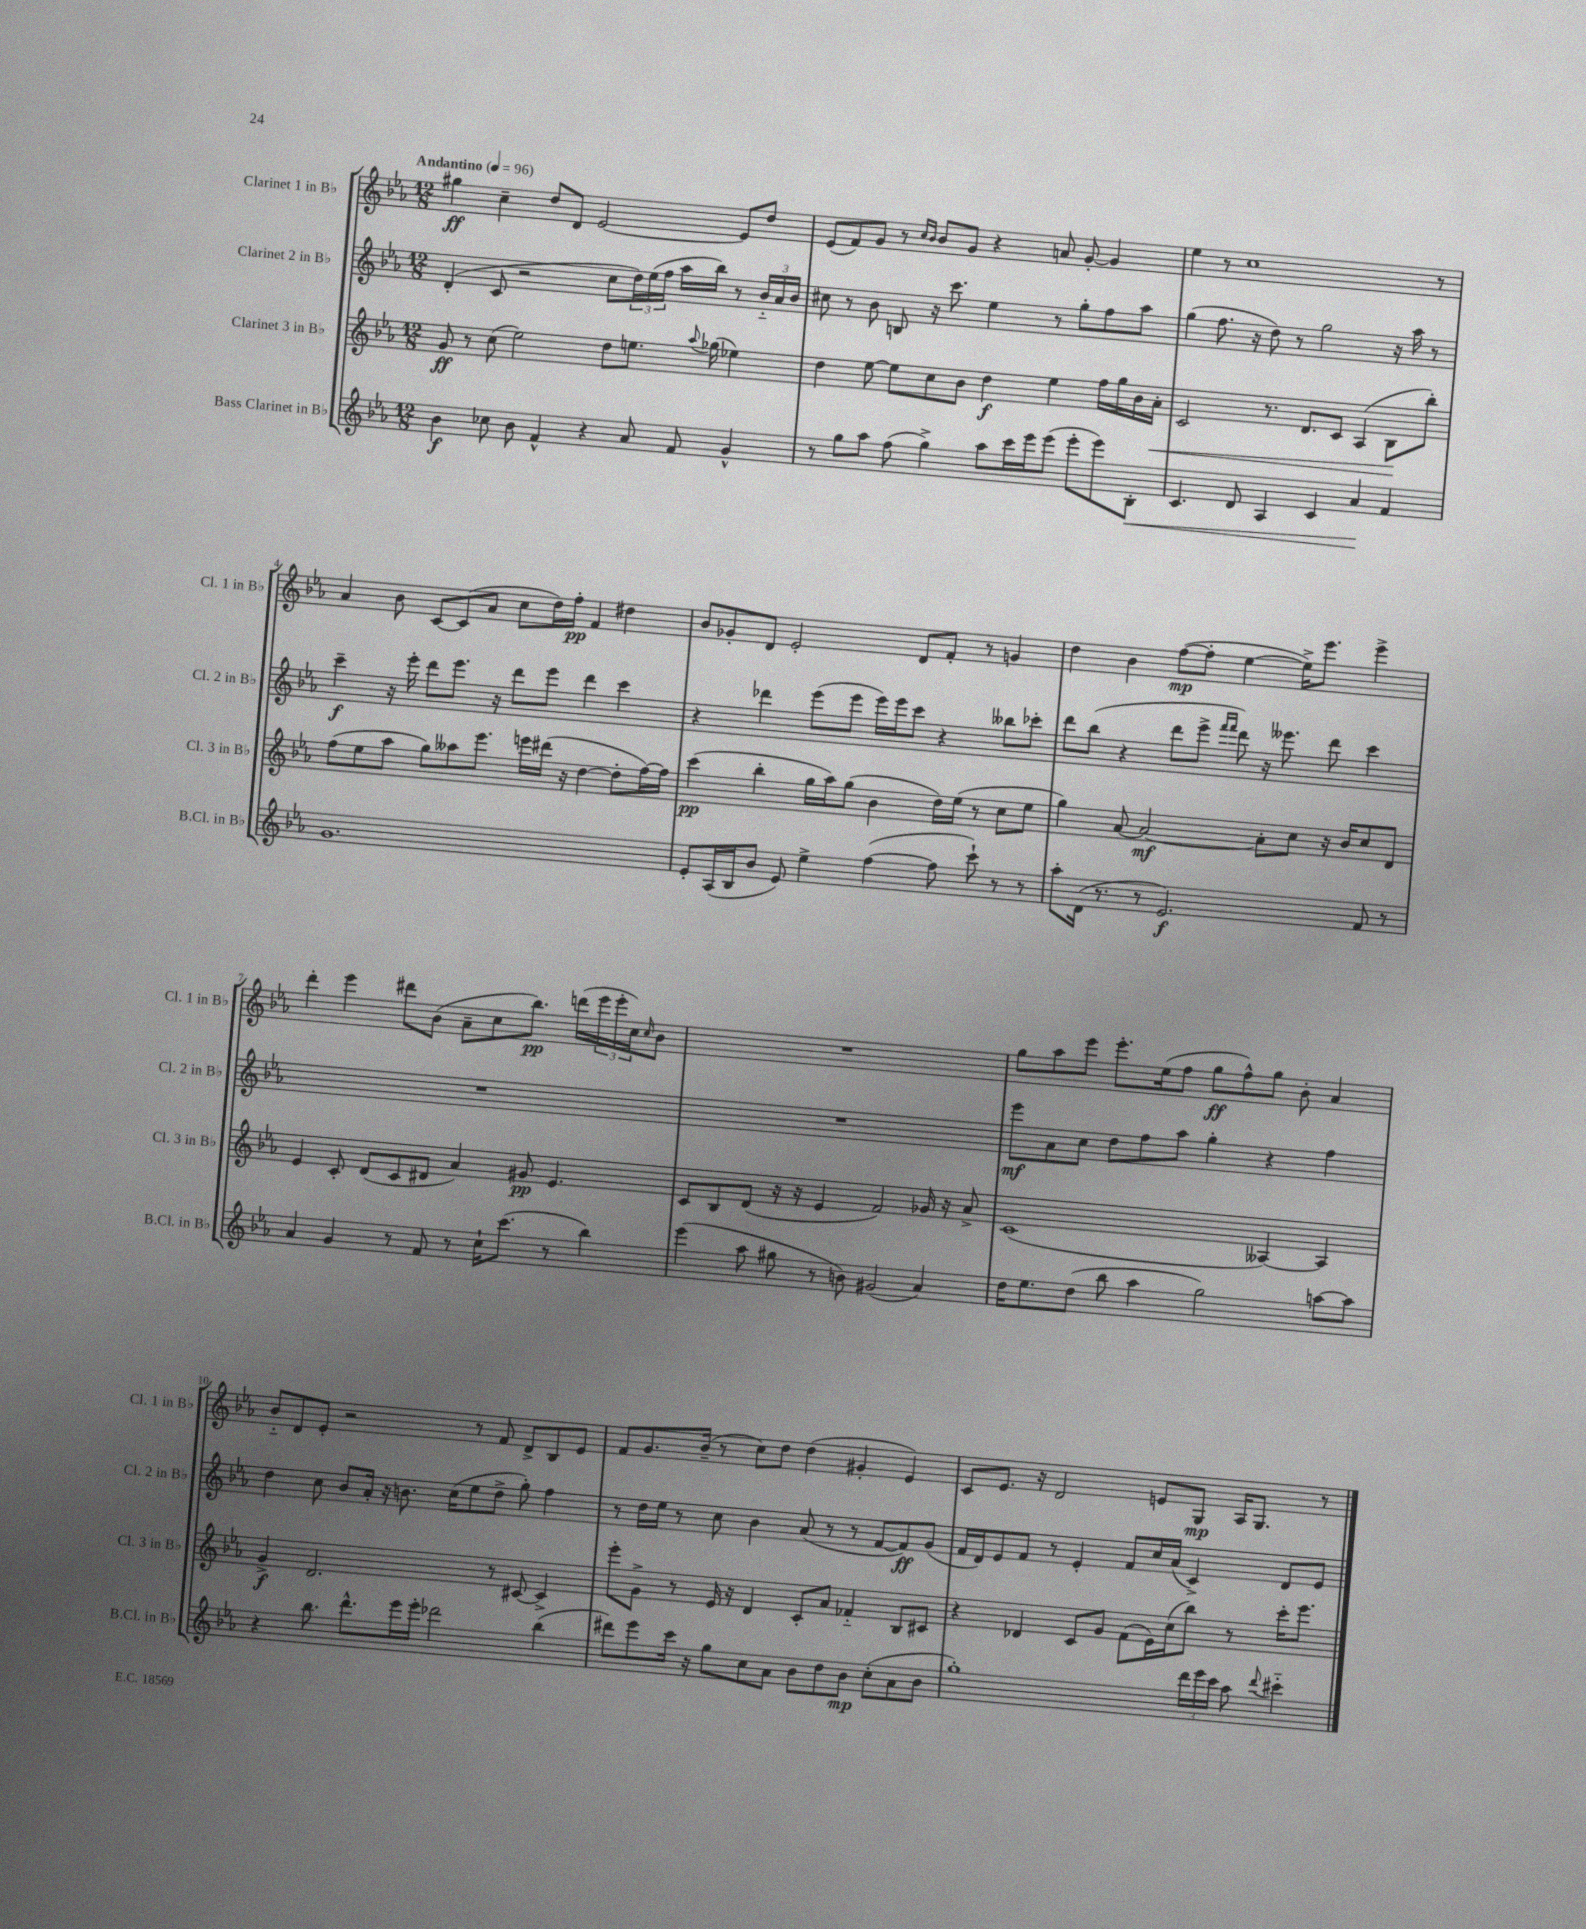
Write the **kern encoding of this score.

**kern	**dynam	**kern	**dynam	**kern	**dynam	**kern	**dynam
*part4	*part4	*part3	*part3	*part2	*part2	*part1	*part1
*staff4	*staff4	*staff3	*staff3	*staff2	*staff2	*staff1	*staff1
*I"Bass Clarinet in B♭	*	*I"Clarinet 3 in B♭	*	*I"Clarinet 2 in B♭	*	*I"Clarinet 1 in B♭	*
*I'B.Cl. in B♭	*	*I'Cl. 3 in B♭	*	*I'Cl. 2 in B♭	*	*I'Cl. 1 in B♭	*
*clefG2	*	*clefG2	*	*clefG2	*	*clefG2	*
*k[b-e-a-]	*	*k[b-e-a-]	*	*k[b-e-a-]	*	*k[b-e-a-]	*
*M12/8	*	*M12/8	*	*M12/8	*	*M12/8	*
*MM96	*	*MM96	*	*MM96	*	*MM96	*
=1	=1	=1	=1	=1	=1	=1	=1
!	!	!	!	!	!	!LO:TX:a:B:t=Andantino	!
4b-\	f	8g/	ff	(4d'/	.	4gg#X\	ff
.	.	8r	.	.	.	.	.
8cc-X\	.	(8cc\	.	8c/	.	4cc~\	.
8b-\	.	2ee-\)	.	2r	.	.	.
4f^^/	.	.	.	.	.	8dd/L	.
.	.	.	.	.	.	8d/J	.
4r	.	.	.	.	.	[2e-/	.
.	.	8dd\L	.	8cc\L	.	.	.
8a-/	.	8.een\J	.	24dd\L)	.	.	.
.	.	.	.	(24ee-\	.	.	.
.	.	.	.	24ff\JJ	.	.	.
8f/	.	.	.	16aa-\LL	.	.	.
.	.	8qqaa-/	.	.	.	.	.
.	.	(16gg-X\	.	16bb-\JJ)	.	.	.
4g^^/	.	4ee-X\)	.	8r	.	8e-/L]	.
.	.	.	.	24b-/LL	.	8dd/J	.
.	.	.	.	24a-/	.	.	.
.	.	.	.	24b-/JJ	.	.	.
=2	=2	=2	=2	=2	=2	=2	=2
8r	.	4dd\	.	8cc#X\	.	(8e-/L	.
8gg\L	.	.	.	8r	.	8f/)	.
8aa-\J	.	[8ee-\	.	8b-\	.	8g/J	.
(8ff\	.	8ee-\L]	.	8Bn/	.	8r	.
.	.	.	.	.	.	16qqcc/LL	.
.	.	.	.	.	.	16qqb-/JJ	.
4gg^\)	.	8cc\	.	16r	.	8b-/L	.
.	.	.	.	8.ccc\	.	.	.
.	.	8b-\J	.	.	.	8g/J	.
8aa-\L	.	4dd\	f	4ee-\	.	4r	.
16ccc\L	.	.	.	.	.	.	.
16eee-\J	.	.	.	.	.	.	.
(8eee-\J	.	4ee-\	.	8r	.	8an/	.
8eee-'\L	.	.	.	8gg'\L	.	[8g'/	.
8eee-\)	.	16ff\LL	.	8ff\	.	4g/]	.
.	.	16gg\	.	.	.	.	.
!	!LO:HP:b	!	!	!	!	!	!
8B-'\J	<	16b-\	.	8aa-\J	.	.	.
!	!	!	!LO:HP:b	!	!	!	!
.	.	16a-'\JJ	<	.	.	.	.
=3	=3	=3	=3	=3	=3	=3	=3
4.c/	.	2c/	.	(4gg\	.	4ee-\	.
.	.	.	.	8.ff\	.	8r	.
8d/	.	.	.	.	.	1cc	.
.	.	.	.	16r	.	.	.
4A-/	.	8.r	.	8dd\)	.	.	.
.	.	.	.	8r	.	.	.
.	.	8.d/L	.	.	.	.	.
4c/	.	.	.	2gg\	.	.	.
.	.	8c/J	.	.	.	.	.
4a-/	.	(4A-/	.	.	.	.	.
4f/	[	8B-\L	.	16r	.	.	.
.	.	.	.	16aa-\	.	.	.
.	.	8bb-'\J)	[	8r	.	8r	.
!!LO:LB:g=z
=4	=4	=4	=4	=4	=4	=4	=4
1.g	.	(8ff\L	.	4ccc~\	f	4a-/	.
.	.	8ee-\	.	.	.	.	.
.	.	8aa-\J	.	16r	.	8b-\	.
.	.	.	.	16eee-'\	.	.	.
.	.	8gg\L)	.	8ddd\L	.	[8c/L	.
.	.	8aa--X\	.	8.eee-\J	.	(8c/]	.
.	.	8.eee-\J	.	.	.	8a-/J	.
.	.	.	.	16r	.	.	.
.	.	.	.	8ddd\L	.	8cc\L	.
.	.	16eeen\LL	.	.	.	.	.
.	.	(16ddd#X\JJ	.	8eee-\J	.	16dd\L)	.
.	.	16r	.	.	.	16ff'\JJ	pp
.	.	[4dd\	.	4ddd\	.	4f/	.
.	.	8dd'\L]	.	4ccc\	.	4dd#X\	.
.	.	[16ff\L)	.	.	.	.	.
.	.	16ff\JJ]	.	.	.	.	.
=5	=5	=5	=5	=5	=5	=5	=5
8e-'/L	.	(4ccc\	pp	4r	.	8b-/L	.
(16A-/L	.	.	.	.	.	8g-X'/	.
16B-/J	.	.	.	.	.	.	.
8b-/J	.	4bb-'\	.	4ddd-X\	.	8d/J	.
8e-/)	.	.	.	.	.	2e-'/	.
4ee-^\	.	16gg\LL	.	(8eee-\L	.	.	.
.	.	16aa-\J)	.	.	.	.	.
.	.	(8gg\J	.	8eee-\J	.	.	.
([4ff\	.	4b-\	.	16eee-\LL)	.	.	.
.	.	.	.	16eee-\J	.	.	.
.	.	.	.	8ccc\J	.	8d/L	.
8ff\]	.	16dd\LL)	.	4r	.	8f'/J	.
.	.	(16ee-\JJ	.	.	.	.	.
8ccc`\)	.	8r	.	.	.	8r	.
8r	.	8cc\L	.	8bb--X\L	.	4gn/	.
8r	.	8ee-\J	.	8ccc-X'\J	.	.	.
=6	=6	=6	=6	=6	=6	=6	=6
8aa-'\L	.	4gg\)	.	8ddd\L	.	4dd\	.
(16d\Jk	.	.	.	(8bb-\J	.	.	.
8.r	.	.	.	.	.	.	.
.	.	[8a-/	.	4r	.	4b-\	.
8r	.	2a-/_	mf	.	.	.	.
2.e-/)	f	.	.	8ddd\L	.	([8ff\L	mp
.	.	.	.	8eee-^\J	.	8ff'\J]	.
.	.	.	.	16qqfff/LL	.	.	.
.	.	.	.	16qqfff/JJ	.	.	.
.	.	.	.	8ddd\)	.	[4ee-\	.
.	.	8a-'\L]	.	16r	.	.	.
.	.	.	.	8.eee--X\	.	.	.
.	.	8cc\J	.	.	.	16ee-^\KL])	.
.	.	.	.	.	.	8.eee-\J	.
.	.	16r	.	8ddd\	.	.	.
.	.	16b-/KL	.	.	.	.	.
8f/	.	8cc/	.	4ccc\	.	4eee-^\	.
8r	.	8d/J	.	.	.	.	.
!!LO:LB:g=z
=7	=7	=7	=7	=7	=7	=7	=7
4a-/	.	4e-/	.	1.r	.	4ddd'\	.
4g/	.	8c'/	.	.	.	4eee-\	.
.	.	(8d/L	.	.	.	.	.
8r	.	8c/	.	.	.	8ddd#X\L	.
8f/	.	8d#X/J	.	.	.	(8b-\J	.
8r	.	4a-/)	.	.	.	8a-~\L	.
16cc`\KL	.	.	.	.	.	8cc\	.
(8.ccc\J	.	.	.	.	.	.	.
.	.	8g#X/	pp	.	.	8.bb-\J)	pp
8r	.	4.e-/	.	.	.	.	.
.	.	.	.	.	.	(16dddn\LL	.
4bb-\)	.	.	.	.	.	24eee-\	.
.	.	.	.	.	.	24eee-'\	.
.	.	.	.	.	.	24cc\J)	.
.	.	.	.	.	.	16qqcc/	.
.	.	.	.	.	.	8b-\J	.
=8	=8	=8	=8	=8	=8	=8	=8
(4eee-\	.	8c/L	.	1.r	.	1.r	.
.	.	8B-/	.	.	.	.	.
8aa-\	.	(8d/J	.	.	.	.	.
8gg#X\	.	16r	.	.	.	.	.
.	.	16r	.	.	.	.	.
8r	.	4e-/	.	.	.	.	.
8bn\)	.	.	.	.	.	.	.
(2g#X/	.	2f/)	.	.	.	.	.
4a-/)	.	16g-X/	.	.	.	.	.
.	.	16r	.	.	.	.	.
.	.	8a-^/	.	.	.	.	.
=9	=9	=9	=9	=9	=9	=9	=9
16dd\KL	.	(1c	.	8eee-\L	mf	8gg\L	.
8.ee-\	.	.	.	.	.	.	.
.	.	.	.	8a-\	.	8aa-\	.
(8dd\J	.	.	.	8cc\J	.	8eee-\J	.
8bb-\	.	.	.	8dd\L	.	8.eee-'\L	.
4aa-\	.	.	.	8ff\	.	.	.
.	.	.	.	.	.	(16ee-\k	.
.	.	.	.	8aa-\J	.	8ff\J	.
2gg\)	.	.	.	4gg'\	.	8gg\L	ff
.	.	.	.	.	.	8ff^^\)	.
.	.	[4A--X/)	.	4r	.	8gg\J	.
.	.	.	.	.	.	8b-'\	.
[8aan\L	.	4A--/]	.	4ff\	.	4a-/	.
8aa\J]	.	.	.	.	.	.	.
!!LO:LB:g=z
=10	=10	=10	=10	=10	=10	=10	=10
4r	.	4g^/	f	4dd\	.	8b-/L	.
.	.	.	.	.	.	8d/	.
8.bb-\	.	2.d/	.	8cc\	.	8e-'/J	.
.	.	.	.	8b-/L	.	2r	.
8.ddd^^\L	.	.	.	.	.	.	.
.	.	.	.	16a-'/Jk	.	.	.
.	.	.	.	16r	.	.	.
16eee-\L	.	.	.	8.bn\	.	.	.
16eee-'\JJ	.	.	.	.	.	.	.
2ddd-X\	.	.	.	.	.	.	.
.	.	.	.	(16cc\KL	.	.	.
.	.	.	.	8ee-\	.	8r	.
.	.	8r	.	8dd^\J	.	8f/	.
.	.	[8c#X/	.	8gg'\)	.	8d^/L	.
(4bb-\	.	4c#^/]	.	4ff\	.	8B-/	.
.	.	.	.	.	.	8e-/J	.
=11	=11	=11	=11	=11	=11	=11	=11
8ddd#X\L)	.	8eee-'\L	.	8r	.	8f/L	.
8eee-\	.	8g^\J	.	16dd\LL	.	8.g/	.
.	.	.	.	16ee-\JJ	.	.	.
16ccc\Jk	.	8r	.	8r	.	.	.
16r	.	.	.	.	.	(16b-~/Jk	.
8gg\L	.	16e-/	.	8cc\	.	8r	.
.	.	16r	.	.	.	.	.
8cc\	.	4d/	.	4b-\	.	8cc\L)	.
8a-\J	.	.	.	.	.	8dd\J	.
8b-\L	.	8c'/L	.	(8a-/	.	(4dd\	.
8dd\	.	8a-/J	.	8r	.	.	.
8b-\J	mp	4f-X/	.	8r	.	4g#X'/	.
(8cc'\L	.	.	.	[8f/L	.	.	.
8a-\	.	8B-/L	.	8f/])	ff	4e-/)	.
8b-\J	.	8c#X/J	.	(8g/J	.	.	.
=12	=12	=12	=12	=12	=12	=12	=12
1gg')	.	4r	.	16f/LL	.	8c/L	.
.	.	.	.	16d/J)	.	.	.
.	.	.	.	8e-/	.	8.e-/J	.
.	.	4d-X/	.	8f/J	.	.	.
.	.	.	.	.	.	16r	.
.	.	.	.	8r	.	2d/	.
.	.	8c/L	.	4e-'/	.	.	.
.	.	8g/J	.	.	.	.	.
.	.	(8f\L	.	8f/L	.	.	.
.	.	16e-\L)	.	16cc/L	.	8en/L	.
.	.	(16cc\J	.	(16a-/JJ	.	.	.
24ddd\LL	.	8bb-\J)	.	4c^/)	.	8G/J	mp
24eee-\	.	.	.	.	.	.	.
24ccc\JJ	.	.	.	.	.	.	.
8aa-\	.	8r	.	.	.	16A-/KL	.
.	.	.	.	.	.	8.G/J	.
8qqddd/	.	.	.	.	.	.	.
4ccc#X\	.	16ccc'\KL	.	8d/L	.	.	.
.	.	8.eee-\J	.	.	.	.	.
.	.	.	.	8e-/J	.	8r	.
==	==	==	==	==	==	==	==
*-	*-	*-	*-	*-	*-	*-	*-
